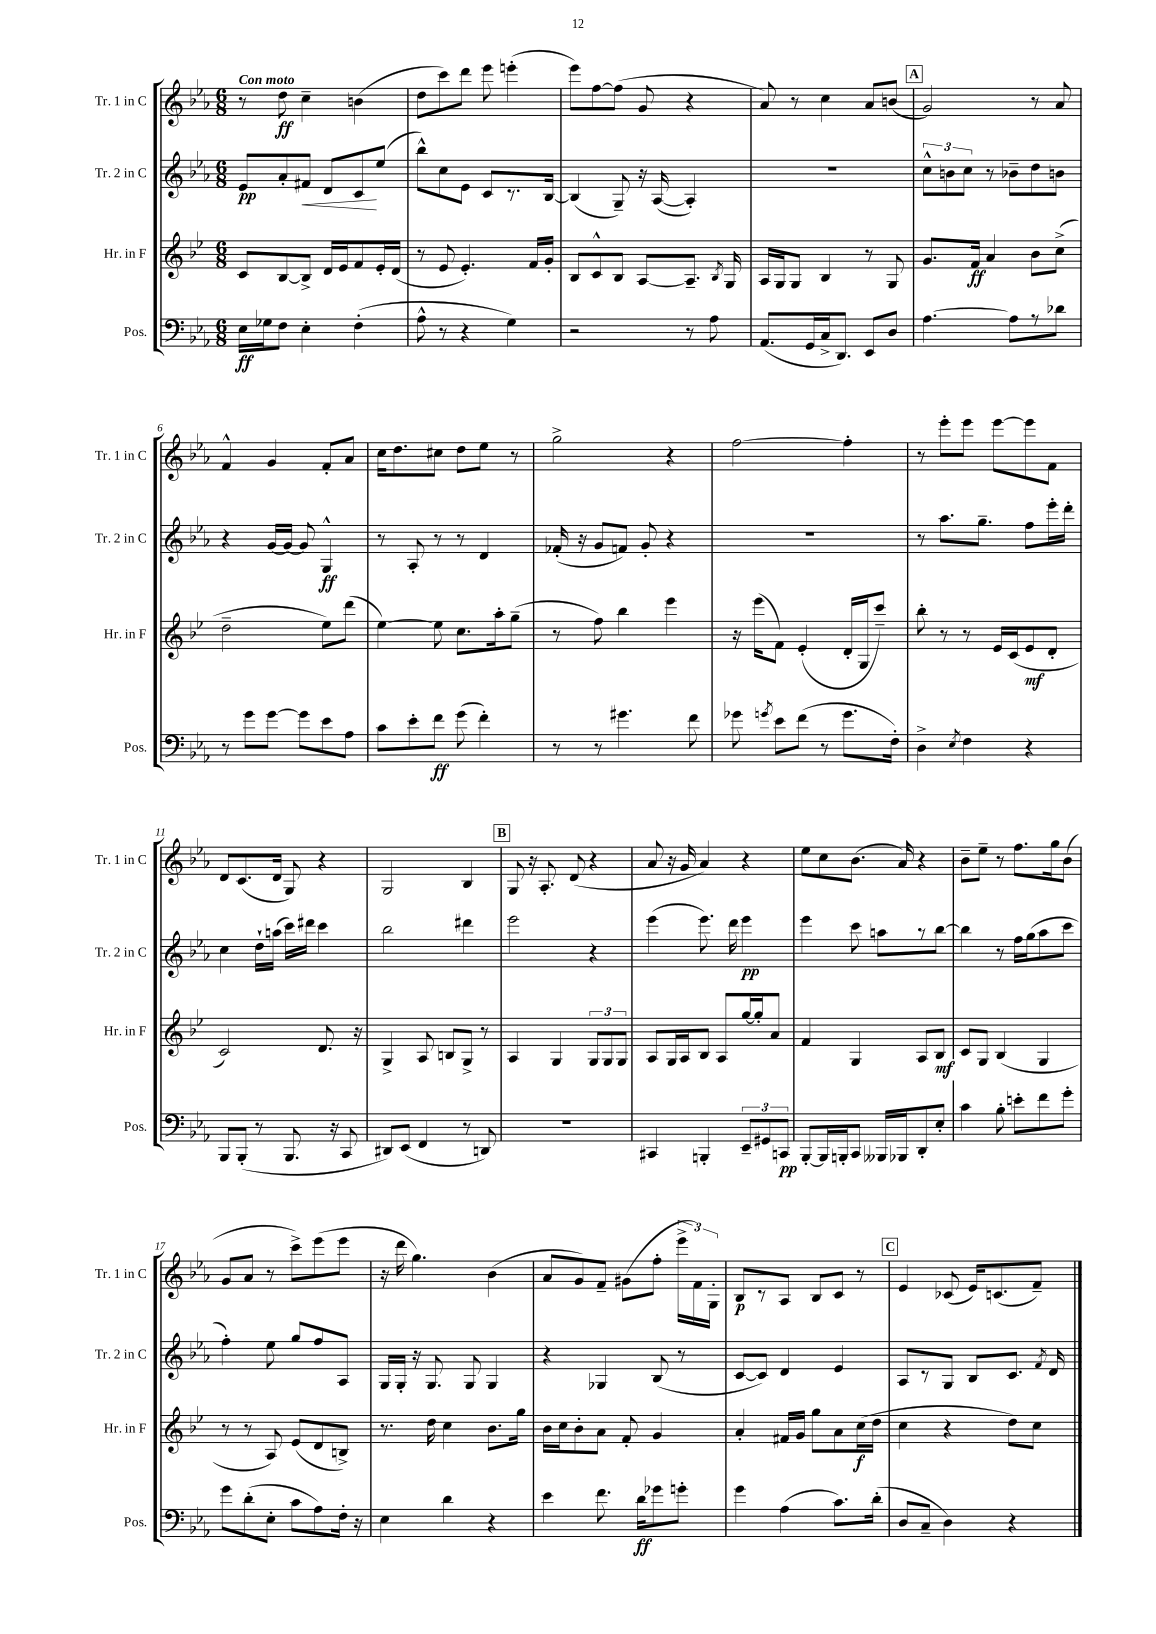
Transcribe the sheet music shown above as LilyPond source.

<<
\new StaffGroup <<
\new Staff = "s0" \with { instrumentName = "Tr. 1 in C" shortInstrumentName = "Tr. 1 in C" } {
    \clef treble \key ees \major \numericTimeSignature \time 6/8 \tempo "Con moto"
    \autoBeamOff r8 d''8\ff c''4-- b'4( |
    d''8[ c'''8) d'''8] ees'''8 e'''4-.( |
    ees'''8[) f''8~ f''8]( g'8 r4 |
    aes'8) r8 c''4 aes'8[ b'8]( |
    \mark \markup { \box "A" } g'2) r8 aes'8 |
    f'4-^ g'4 f'8[-. aes'8] |
    c''16[ d''8. cis''8] d''8[ ees''8] r8 |
    g''2-> r4 |
    f''2~ f''4-. |
    r8 ees'''8[-. ees'''8] ees'''8[~ ees'''8 f'8] |
    d'8[ c'8.( d'16] g8) r4 |
    g2 bes4 |
    \mark \markup { \box "B" } g8 r16 aes8.-. d'8( r4 |
    aes'8 r16 g'16 aes'4) r4 |
    ees''8[ c''8 bes'8.]( aes'16) r4 |
    bes'8[-- ees''8]-- r8 f''8.[ g''16 bes'8]( |
    g'8[ aes'8] r8 c'''8[->) ees'''8( ees'''8] |
    r16 d'''16 g''4.) bes'4( |
    aes'8[ g'8) f'8]-- gis'8[( f''8]-. \tuplet 3/2 { ees'''16[-> f'16) g16]-. } |
    bes8[\p r8 aes8] bes8[ c'8] r8 |
    \mark \markup { \box "C" } ees'4 ces'8( ees'16[) c'8.( f'8]--) \bar "|." |
}
\new Staff = "s1" \with { instrumentName = "Tr. 2 in C" shortInstrumentName = "Tr. 2 in C" } {
    \clef treble \key ees \major \numericTimeSignature \time 6/8
    \autoBeamOff ees'8[\pp aes'8-. fis'8]\< d'8[ c'8\! ees''8]( |
    bes''8[-^) c''8 ees'8] c'8[ r8. bes16]~ |
    bes4( g8--) r16 aes16~( aes4-.) |
    R2. |
    \mark \markup { \box "A" } \tuplet 3/2 { c''8[-^ b'8 c''8] } r8 bes'8[-- d''8 b'8] |
    r4 g'16[~ g'16]~ g'8 g4-^\ff |
    r8 aes8-. r8 r8 d'4 |
    fes'16-.( r16 g'8[ f'8]) g'8-. r4 |
    R2. |
    r8 aes''8.[ g''8.]-- f''8[ ees'''16-. d'''16]-. |
    c''4 d''16[-! a''16]( c'''16[) dis'''16] c'''4 |
    bes''2 dis'''4 |
    \mark \markup { \box "B" } ees'''2 r4 |
    ees'''4( ees'''8.) d'''16 ees'''4\pp |
    ees'''4 c'''8 a''8[ r8 bes''8]~ |
    bes''4 r8 f''16[ g''16( aes''8 c'''8] |
    f''4-.) ees''8 g''8[ f''8 aes8] |
    g16[ g16]-. r16 g8. g8 g4 |
    r4 ges4 bes8( r8 |
    c'8[~ c'8]) d'4 ees'4 |
    \mark \markup { \box "C" } aes8[ r8 g8] bes8[ c'8.] \acciaccatura { f'8 } d'16 \bar "|." |
}
\new Staff = "s2" \with { instrumentName = "Hr. in F" shortInstrumentName = "Hr. in F" } {
    \clef treble \key bes \major \numericTimeSignature \time 6/8
    \autoBeamOff c'8[ bes8~ bes8]-> d'16[ ees'16 f'8 ees'16-. d'16]( |
    r8 ees'8 ees'4.-.) f'16[ g'16]-. |
    bes8[ c'8-^ bes8] a8[~ a8.]-- \acciaccatura { bes8 } g16 |
    a16[ g16 g8] bes4 r8 g8 |
    \mark \markup { \box "A" } g'8.[ f'16]\ff a'4 bes'8[ c''8]->( |
    d''2-- ees''8[) d'''8]( |
    ees''4~) ees''8 c''8.[ a''16-. g''8]--( |
    r8 f''8) bes''4 ees'''4 |
    r16 ees'''16[( f'8]) ees'4-.( d'16[-. g16 c'''8]--) |
    bes''8-. r8 r8 ees'16[ c'16( ees'8\mf d'8]-. |
    c'2) d'8. r16 |
    g4-> a8 b8[ g8]-> r8 |
    \mark \markup { \box "B" } a4 g4 \tuplet 3/2 { g8[ g8 g8] } |
    a8[ g16 a16 bes8] a8[ g''16~ g''16-. a'8] |
    f'4 g4 a8[ bes8]\mf |
    c'8[ g8] bes4( g4 |
    r8 r8 a8) ees'8[( d'8 b8]->) |
    r8. d''16 c''4 bes'8.[ g''16] |
    bes'16[ c''16 bes'8-. a'8] f'8-. g'4 |
    a'4-. fis'16[ g'16] g''8[ a'8 c''16\f( d''16] |
    \mark \markup { \box "C" } c''4 r4 d''8[) c''8] \bar "|." |
}
\new Staff = "s3" \with { instrumentName = "Pos." shortInstrumentName = "Pos." } {
    \clef bass \key ees \major \numericTimeSignature \time 6/8
    \autoBeamOff ees16[\ff ges16 f8] ees4-. f4-.( |
    aes8-^ r8 r4 g4) |
    r2 r8 aes8 |
    aes,8.[( g,16 c16-> d,8.]) ees,8[ d8] |
    \mark \markup { \box "A" } aes4.~ aes8[ r8 des'8] |
    r8 g'8[ g'8]~ g'8[ ees'8 aes8] |
    c'8[ ees'8-. f'8]\ff g'8( f'4-.) |
    r8 r8 gis'4. f'8 |
    ges'8 \acciaccatura { g'8 } ees'8[ f'8]( r8 g'8.[ f16]-.) |
    d4-> \acciaccatura { ees8 } f4 r4 |
    bes,,8[ bes,,8]-.( r8 bes,,8. r16 c,8 |
    dis,8[) ees,8]( f,4 r8 d,8) |
    \mark \markup { \box "B" } R2. |
    cis,4 b,,4-. \tuplet 3/2 { ees,8[-- gis,8 c,8]\pp } |
    bes,,8[~-. bes,,16 b,,16-. c,8] beses,,16[ bes,,16 d,8-. ees8]-. |
    c'4 bes8-. e'8[-. f'8 g'8]-. |
    g'8[ d'8-.( ees8]-. c'8[ aes8) f16]-. r16 |
    ees4 d'4 r4 |
    ees'4 f'8. d'16[\ff ges'8 g'8]-. |
    g'4 aes4( c'8.[) d'16]-.( |
    \mark \markup { \box "C" } d8[ c8]-- d4) r4 \bar "|." |
}
>>
>>
